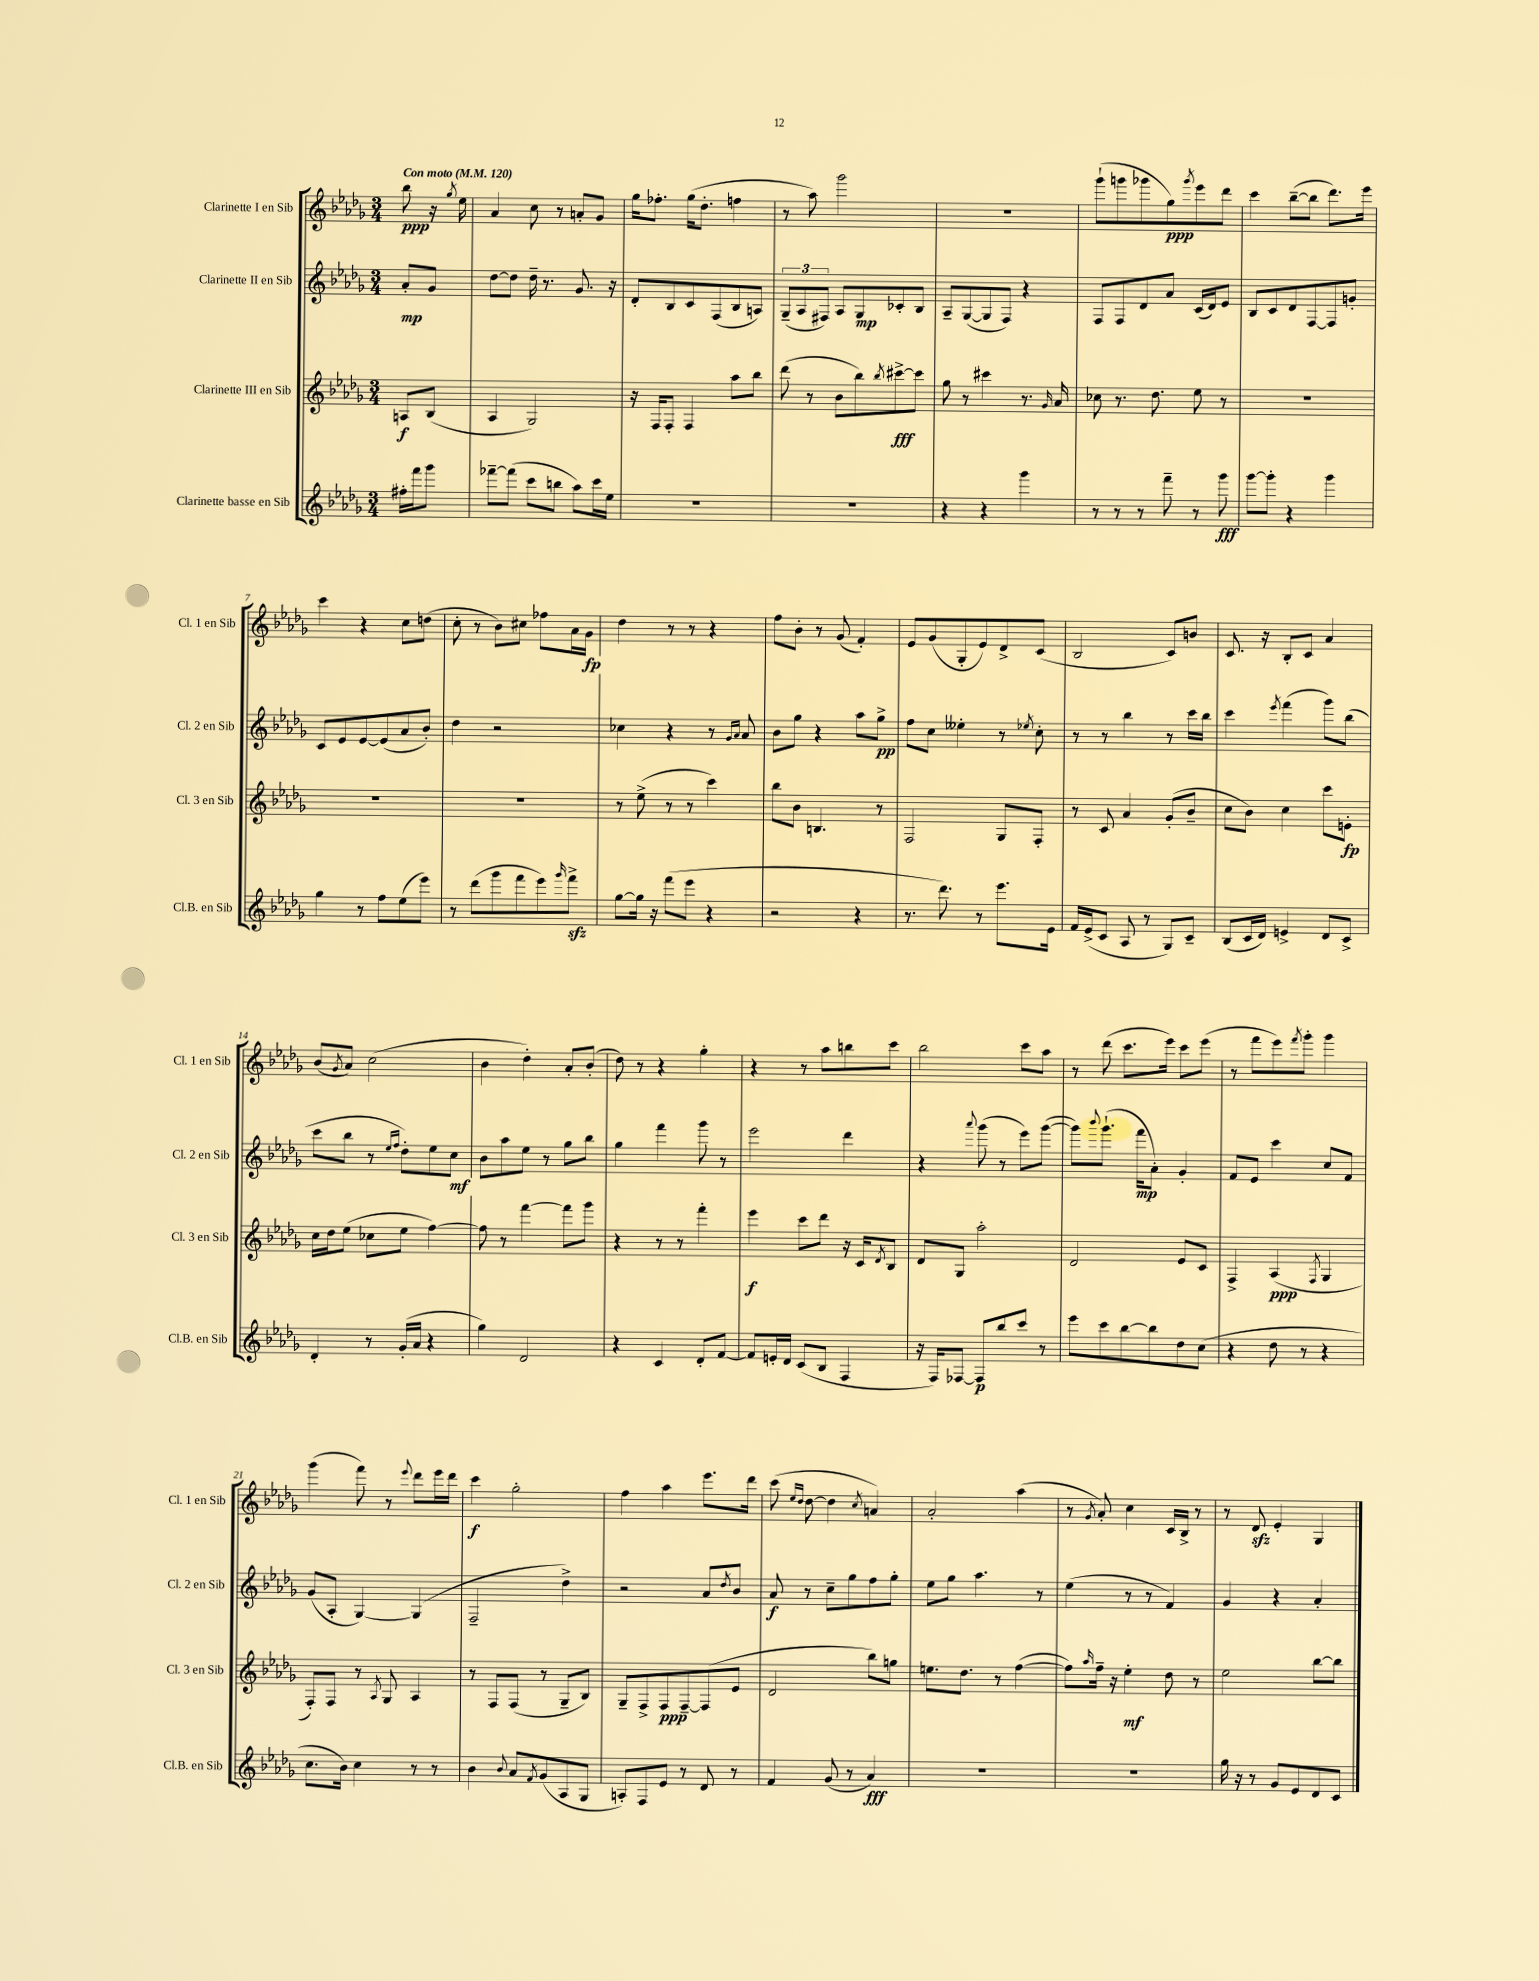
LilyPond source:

<<
\new StaffGroup <<
\new Staff = "s0" \with { instrumentName = "Clarinette I en Sib" shortInstrumentName = "Cl. 1 en Sib" } {
    \clef treble \key des \major \numericTimeSignature \time 3/4 \partial 4 \tempo "Con moto" 4 = 120
    bes''8\ppp r16 \acciaccatura { ges''8 } ees''16 |
    aes'4 c''8 r8 a'8-. ges'8 |
    ges''16 fes''8.-. ges''16( des''8.-. f''4 |
    r8 aes''8) ges'''2 |
    R2. |
    ges'''8-!( g'''8 ges'''8 ges''8\ppp) \acciaccatura { ges'''8 } ees'''8 des'''8 |
    c'''4 bes''8~--( bes''8 des'''8.) ees'''16 |
    c'''4 r4 c''8 d''8( |
    c''8-. r8 bes'8) cis''8 fes''8 aes'16 ges'16\fp |
    des''4 r8 r8 r4 |
    f''8 bes'8-. r8 ges'8( f'4-.) |
    ees'8 ges'8( ges8-. ees'8) des'8-> c'8( |
    bes2 c'8) b'8 |
    c'8. r16 bes8-. c'8 aes'4 |
    bes'8( \acciaccatura { ges'8 } aes'8) c''2( |
    bes'4 des''4-.) aes'8-. bes'8-.( |
    des''8) r8 r4 ges''4-. |
    r4 r8 aes''8 b''8 c'''8 |
    bes''2 c'''8 aes''8 |
    r8 des'''8( c'''8. ees'''16) c'''8 ees'''8( |
    r8 f'''8 ees'''8) \acciaccatura { f'''8 } ges'''8-. ges'''4 |
    ges'''4( f'''8) r8 \appoggiatura { ees'''8 } des'''8 ees'''16 des'''16 |
    c'''4\f ges''2-. |
    f''4 aes''4 ees'''8. des'''16 |
    c'''8( \grace { ees''16 des''16 } des''8~ des''4 \acciaccatura { c''8 } a'4) |
    aes'2-. aes''4( |
    r8 \acciaccatura { ges'8 } aes'8-.) c''4 c'16 bes16-> r8 |
    r8 des'8\sfz ees'4-. ges4 \bar "|." |
}
\new Staff = "s1" \with { instrumentName = "Clarinette II en Sib" shortInstrumentName = "Cl. 2 en Sib" } {
    \clef treble \key des \major \numericTimeSignature \time 3/4 \partial 4
    aes'8-.\mp ges'8 |
    des''8~ des''8 des''16-- r8. ges'8. r16 |
    des'8-. bes8 c'8 f8( bes8 a8) |
    \tuplet 3/2 { ges8--( aes8 fis8) } aes8 ges8\mp ces'8-. bes8 |
    aes8-- ges8~( ges8 f8) r4 |
    f8 f8 des'8 aes'8 c'16( des'16) ees'8 |
    bes8 c'8 des'8 f8~ f8 g'8-. |
    c'8 ees'8 ees'8~ ees'8( aes'8 bes'8-.) |
    des''4 r2 |
    ces''4 r4 r8 \grace { ges'16 aes'16 } aes'8 |
    bes'8 ges''8 r4 aes''8 ges''8->\pp |
    f''8 c''8 eeses''4-. r8 \acciaccatura { ees''8 } c''8-. |
    r8 r8 bes''4 r8 c'''16 bes''16 |
    c'''4 \acciaccatura { ees'''8 } f'''4( ges'''8) bes''8( |
    c'''8 bes''8 r8 \grace { ees''16 f''16 } des''8-.) ees''8 c''8\mf |
    bes'8 aes''8 ees''8 r8 ges''8 bes''8 |
    ges''4 f'''4 ges'''8 r8 |
    ees'''2 des'''4 |
    r4 \appoggiatura { aes'''8 } ges'''8( r8 ees'''8) ges'''8~( |
    ges'''8) \appoggiatura { bes'''8 } ges'''8.-!( f'''16\mp aes'8-.) ges'4-. |
    f'8 ees'8 c'''4 c''8 f'8 |
    ges'8( aes8-. ges4~) ges4( |
    f2-- des''4->) |
    r2 aes'8 \acciaccatura { des''8 } bes'8 |
    aes'8\f r8 c''8-- ges''8 f''8 ges''8-. |
    ees''8 ges''8 aes''4. r8 |
    ees''4( r8 r8 f'4) |
    ges'4 r4 aes'4-. \bar "|." |
}
\new Staff = "s2" \with { instrumentName = "Clarinette III en Sib" shortInstrumentName = "Cl. 3 en Sib" } {
    \clef treble \key des \major \numericTimeSignature \time 3/4 \partial 4
    a8\f bes8( |
    aes4 ges2) |
    r16 f16 f8-. f4 aes''8 bes''8 |
    des'''8( r8 bes'8 bes''8) \acciaccatura { bes''8 } cis'''8~->\fff cis'''8 |
    ges''8 r8 cis'''4 r8. \grace { ges'16 } aes'16 |
    ces''8 r8. des''8. ees''8 r8 |
    R2. |
    R2. |
    R2. |
    r8 ees''8->( r8 r8 c'''4) |
    bes''8 bes'8 b4. r8 |
    f2 ges8 f8-. |
    r8 c'8 aes'4 ges'8-.( bes'8-- |
    c''8 bes'8) c''4 c'''8 e'8-.\fp |
    c''16 des''16 ees''8( ces''8 ees''8 f''4~) |
    f''8 r8 f'''4~ f'''8 ges'''8 |
    r4 r8 r8 f'''4-. |
    ees'''4\f c'''8 des'''8 r16 c'16 \acciaccatura { des'8 } bes8 |
    des'8 ges8 aes''2-. |
    des'2 ees'8 c'8 |
    f4-> aes4\ppp( \acciaccatura { f8 } ges4 |
    f8-.) f8 r8 \acciaccatura { aes8 } ges8 aes4 |
    r8 f8 f8( r8 ges8-- bes8) |
    ges8-- f8-> f8\ppp f8~-- f8( ees'8 |
    des'2 bes''8) g''8 |
    e''8. des''8. r8 f''4~( |
    f''8) \grace { aes''16 } f''16-- r16 ees''4-.\mf des''8 r8 |
    ees''2 bes''8~ bes''8 \bar "|." |
}
\new Staff = "s3" \with { instrumentName = "Clarinette basse en Sib" shortInstrumentName = "Cl.B. en Sib" } {
    \clef treble \key des \major \numericTimeSignature \time 3/4 \partial 4
    fis''16-. f'''16 ges'''8 |
    fes'''8~-- fes'''8( c'''8 b''8 aes''8) c'''16 ees''16 |
    R2. |
    R2. |
    r4 r4 ges'''4 |
    r8 r8 r8 f'''8-- r8 ges'''8\fff |
    ges'''8~ ges'''8-. r4 ges'''4 |
    ges''4 r8 f''8 ees''8( ees'''8) |
    r8 des'''8( ges'''8 f'''8 ees'''8) \grace { ges'''16 } f'''8->\sfz |
    ges''8~ ges''16 r16 f'''8( ees'''8 r4 |
    r2 r4 |
    r8. des'''8.) r8 ees'''8. ees'16 |
    f'16 ees'16->( c'8 aes8 r8 ges8) c'8-- |
    bes8( c'16 des'16) e'4-> des'8 c'8-> |
    des'4-. r8 ges'16-.( aes'16 r4 |
    ges''4) des'2 |
    r4 c'4 des'8-. f'8~ |
    f'8 e'16-. des'16 c'8( bes8 f4 |
    r16 f16) fes8~ fes8\p bes''8 c'''8 r8 |
    ees'''8 c'''8 bes''8~ bes''8 des''8 c''8( |
    r4 des''8 r8 r4 |
    c''8. bes'16) c''4 r8 r8 |
    bes'4 \appoggiatura { bes'8 } aes'8 \acciaccatura { f'8 } ges'8( aes8 ges8 |
    a8-.) f8 ees'8 r8 des'8 r8 |
    f'4 ges'8( r8 aes'4\fff) |
    R2. |
    R2. |
    ges''16 r16 r8 ges'8 ees'8 des'8 c'8 \bar "|." |
}
>>
>>
